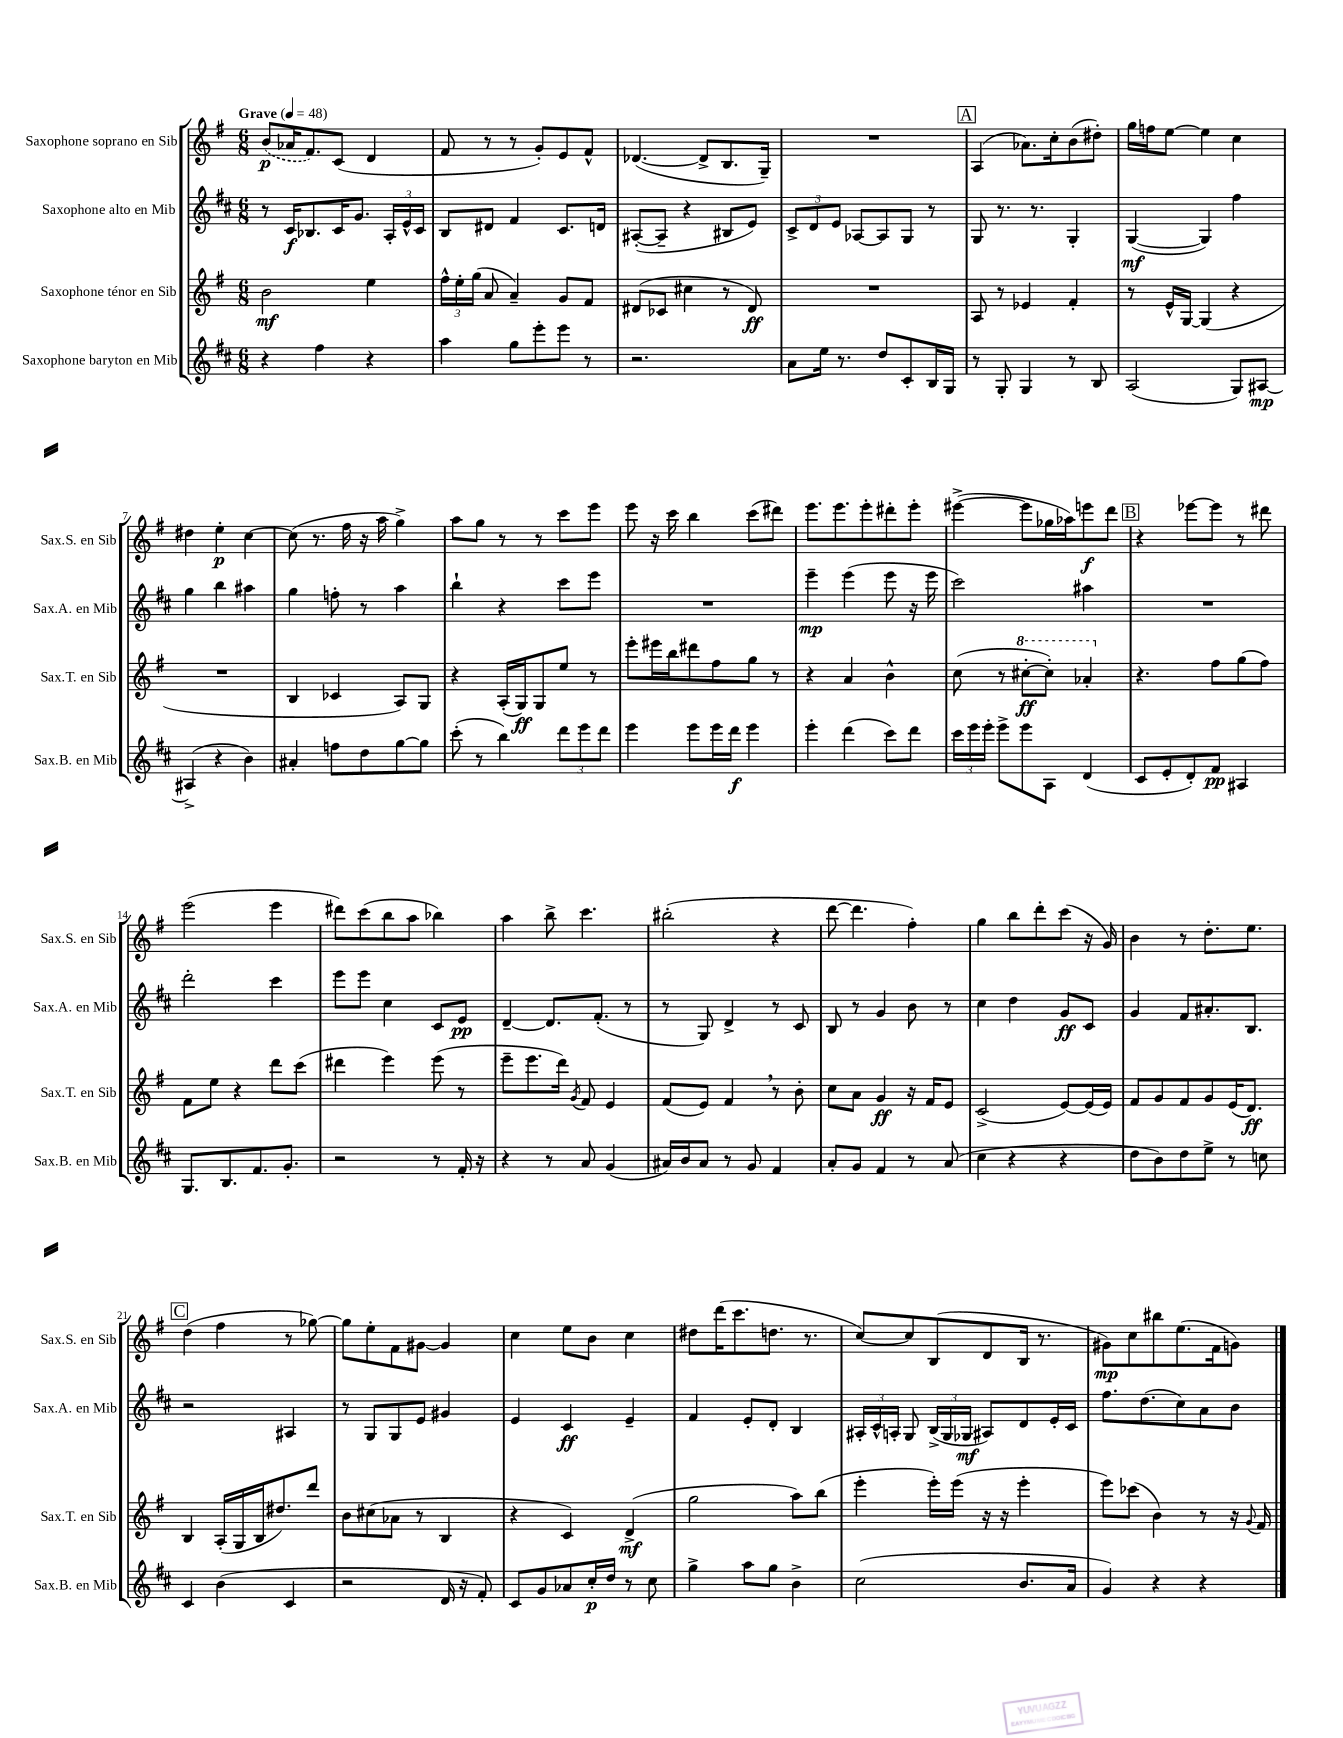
<<
\new StaffGroup <<
\new Staff = "s0" \with { instrumentName = "Saxophone soprano en Sib" shortInstrumentName = "Sax.S. en Sib" } {
    \clef treble \key g \major \numericTimeSignature \time 6/8 \tempo "Grave" 4 = 48
    \autoBeamOff \once \slurDashed b'8[\p( aes'16 fis'8.) c'8]( d'4 |
    fis'8 r8 r8 g'8[-.) e'8 fis'8]-^ |
    des'4.~( des'8[-> b8. g16]--) |
    R2. |
    \mark \markup { \box "A" } a4( aes'8.[) c''16-. b'8( dis''8]-.) |
    g''16[ f''16 e''8]~ e''4 c''4 |
    dis''4 e''4-.\p c''4~ |
    c''8( r8. fis''16 r16 a''16 g''4->) |
    a''8[ g''8] r8 r8 c'''8[ e'''8] |
    e'''8 r16 c'''16 b''4 c'''8[( dis'''8]) |
    e'''8.[ e'''8. e'''8-. dis'''8-. e'''8]-. |
    eis'''4~->( eis'''8[ ges''16 aes''16) e'''8\f d'''8] |
    \mark \markup { \box "B" } r4 ees'''8[~ ees'''8] r8 dis'''8 |
    e'''2( e'''4 |
    dis'''8[) c'''8( b''8 a''8] bes''4) |
    a''4 b''8-> c'''4. |
    bis''2-.( r4 |
    d'''8~ d'''4. fis''4-.) |
    g''4 b''8[ d'''8-. c'''8]( r16 g'16) |
    b'4 r8 d''8.[-. e''8.] |
    \mark \markup { \box "C" } d''4( fis''4 r8 ges''8~) |
    ges''8[ e''8-. fis'8 gis'8]~ gis'4 |
    c''4 e''8[ b'8] c''4 |
    dis''8[ d'''16( c'''8. d''8.] r8. |
    c''8[~) c''8 b8( d'8 b16] r8. |
    gis'8[\mp) c''8 bis''8 e''8.( fis'16 g'8]) \bar "|." |
}
\new Staff = "s1" \with { instrumentName = "Saxophone alto en Mib" shortInstrumentName = "Sax.A. en Mib" } {
    \clef treble \key d \major \numericTimeSignature \time 6/8
    \autoBeamOff r8 cis'16[\f bes8. cis'16 g'8.] \tuplet 3/2 { a16[-. e'16-^ cis'16] } |
    b8[ dis'8] fis'4 cis'8.[ d'16] |
    ais8[~-.( ais8]-- r4 bis8[ e'8]) |
    \tuplet 3/2 { cis'8[-> d'8 e'8] } aes8[~ aes8 g8] r8 |
    \mark \markup { \box "A" } g8 r8. r8. g4-. |
    g4~\mf( g4) fis''4 |
    g''4 b''4 ais''4 |
    g''4 f''8-. r8 a''4 |
    b''4-! r4 cis'''8[ e'''8] |
    R2. |
    e'''4--\mp e'''4( e'''8 r16 e'''16 |
    cis'''2) ais''4 |
    \mark \markup { \box "B" } R2. |
    d'''2-. cis'''4 |
    e'''8[ e'''8] cis''4 cis'8[ e'8]\pp |
    d'4~-- d'8.[ fis'8.]-.( r8 |
    r8 g8) d'4-> r8 cis'8 |
    b8 r8 g'4 b'8 r8 |
    cis''4 d''4 g'8[\ff cis'8] |
    g'4 fis'8[ ais'8.-. b8.] |
    \mark \markup { \box "C" } r2 ais4 |
    r8 g8[ g8 e'8] gis'4 |
    e'4 cis'4\ff e'4-- |
    fis'4 e'8[-. d'8]-. b4 |
    \tuplet 3/2 { ais16[-. cis'16-^ a16]-. } g8 \tuplet 3/2 { b16[->( g16 ges16]\mf } ais8[) d'8 e'16-. cis'16] |
    fis''8.[ d''8.( cis''8) a'8 b'8] \bar "|." |
}
\new Staff = "s2" \with { instrumentName = "Saxophone ténor en Sib" shortInstrumentName = "Sax.T. en Sib" } {
    \clef treble \key g \major \numericTimeSignature \time 6/8
    \autoBeamOff b'2\mf e''4 |
    \tuplet 3/2 { fis''16[-^ e''16-. g''16]( } a'8 a'4--) g'8[ fis'8] |
    dis'8[( ces'8] cis''4 r8 dis'8\ff) |
    R2. |
    \mark \markup { \box "A" } a8 r8 ees'4 fis'4-. |
    r8 e'16[-^ g16]~ g4( r4 |
    R2. |
    b4 ces'4 a8[) g8] |
    r4 a16[-.( g16\ff) g8 e''8] r8 |
    e'''8[-. eis'''16 b''16 dis'''8 fis''8 g''8] r8 |
    r4 a'4 b'4-^ |
    c''8( r8 \ottava #1 cis'''8[~-.\ff cis'''8]-.) aes''4-. \ottava #0 |
    \mark \markup { \box "B" } r4. fis''8[ g''8( fis''8]) |
    fis'8[ e''8] r4 d'''8[ c'''8]( |
    dis'''4 e'''4) e'''8( r8 |
    e'''8[-- e'''8. d'''16]) \acciaccatura { g'8 } fis'8 e'4 |
    fis'8[( e'8]) fis'4 \breathe r8 b'8-. |
    c''8[ a'8] g'4\ff r16 fis'16[ e'8] |
    c'2->( e'8[~) e'16( e'16]) |
    fis'8[ g'8 fis'8 g'8 e'16( d'8.]\ff) |
    \mark \markup { \box "C" } b4 a16[-.( g16 b16 dis''8.) d'''8] |
    b'8[ cis''8( aes'8] r8 b4 |
    r4 c'4) d'4->\mf( |
    g''2 a''8[) b''8]( |
    e'''4-. e'''16[-.) e'''16]( r16 r16 e'''4-. |
    e'''8[) ces'''8]( b'4) r8 r16 \appoggiatura { g'8 } fis'16 \bar "|." |
}
\new Staff = "s3" \with { instrumentName = "Saxophone baryton en Mib" shortInstrumentName = "Sax.B. en Mib" } {
    \clef treble \key d \major \numericTimeSignature \time 6/8
    \autoBeamOff r4 fis''4 r4 |
    a''4 g''8[ e'''8-. e'''8] r8 |
    r2. |
    a'8[ e''16] r8. d''8[ cis'8-. b16 g16] |
    \mark \markup { \box "A" } r8 g8-. g4 r8 b8 |
    a2( g8[) ais8]~\mp |
    ais4->( r4 b'4) |
    ais'4-. f''8[ d''8 g''8~ g''8] |
    cis'''8-.( r8 b''4) \tuplet 3/2 { d'''8[ e'''8 d'''8] } |
    e'''4 e'''8[ e'''16 d'''16]\f e'''4 |
    e'''4-. d'''4( cis'''8[) d'''8] |
    \tuplet 3/2 { cis'''16[ e'''16 e'''16]-. } e'''8[-> e'''8 a8] d'4( |
    \mark \markup { \box "B" } cis'8[ e'8-. d'8-.) fis'8]\pp ais4 |
    g8.[ b8. fis'8. g'8.]-. |
    r2 r8 fis'16-. r16 |
    r4 r8 a'8 g'4( |
    ais'16[) b'16 ais'8] r8 g'8 fis'4 |
    a'8[-. g'8] fis'4 r8 a'8( |
    cis''4 r4 r4 |
    d''8[ b'8) d''8 e''8]-> r8 c''8 |
    \mark \markup { \box "C" } cis'4 b'4( cis'4 |
    r2 d'16 r16 fis'8-.) |
    cis'8[ g'8 aes'8 cis''16-.\p d''16] r8 cis''8 |
    g''4-> a''8[ g''8] b'4-> |
    cis''2( b'8.[ a'16] |
    g'4) r4 r4 \bar "|." |
}
>>
>>
